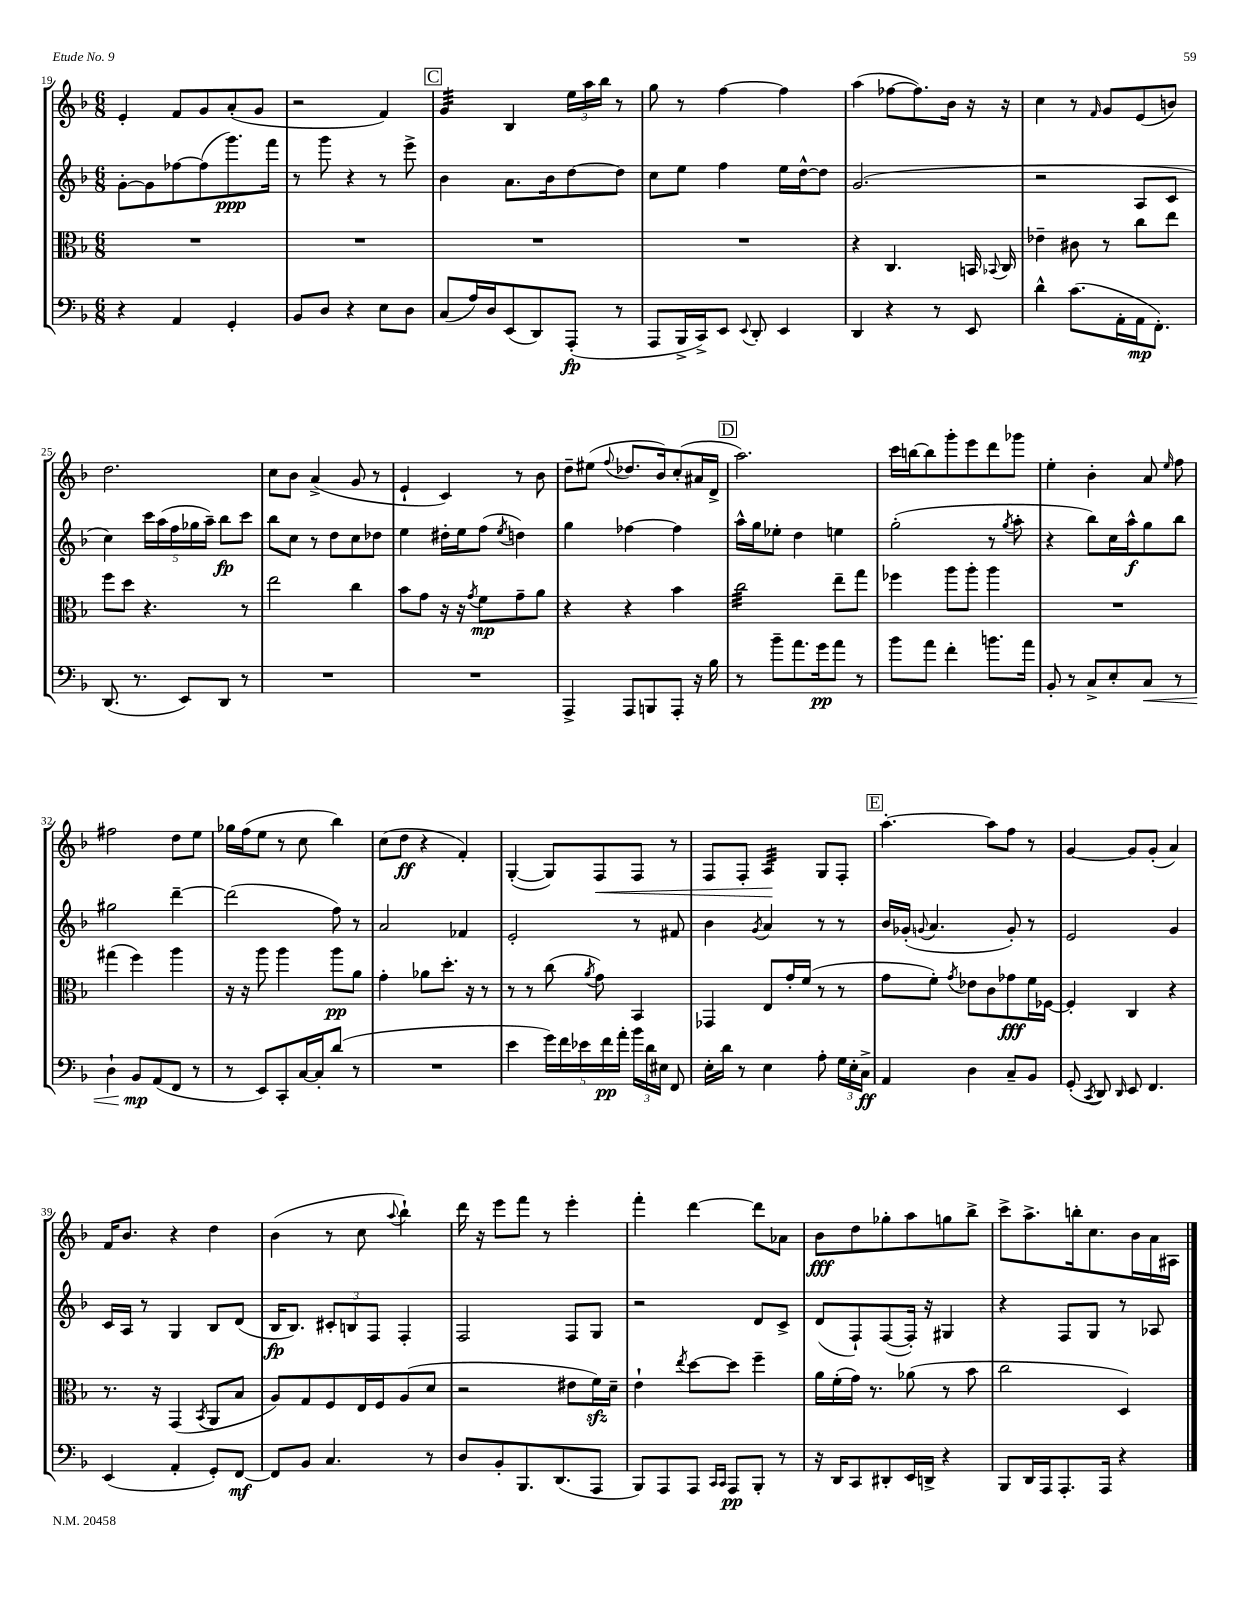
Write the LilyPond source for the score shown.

<<
\new StaffGroup <<
\new Staff = "s0" {
    \clef treble \key f \major \numericTimeSignature \time 6/8
    \autoBeamOff e'4-. f'8[ g'8 a'8-.( g'8] |
    r2 f'4) |
    \mark \markup { \box "C" } g'4:32 bes4 \tuplet 3/2 { e''16[ a''16 bes''16] } r8 |
    g''8 r8 f''4~ f''4 |
    a''4( fes''8[~ fes''8.) bes'16] r16 r16 |
    c''4 r8 \grace { f'16 } g'8[ e'8( b'8]) |
    d''2. |
    c''8[ bes'8] a'4->( g'8 r8 |
    e'4-! c'4) r8 bes'8 |
    d''8[-- eis''8]( \appoggiatura { f''8 } des''8.[ bes'16) c''8-.( ais'16 d'16]-> |
    \mark \markup { \box "D" } a''2.) |
    c'''16[ b''16~ b''8 g'''8-. e'''8 d'''8 ges'''8] |
    e''4-. bes'4-. a'8 \grace { e''16 } f''8 |
    fis''2 d''8[ e''8] |
    ges''16[ f''16( e''8] r8 c''8 bes''4) |
    c''8[( d''8]\ff r4 f'4-.) |
    g4~-.( g8[) f8\< f8] r8 |
    f8[ f8]-. a4:32\! g8[ f8]-. |
    \mark \markup { \box "E" } a''4.~-. a''8[ f''8] r8 |
    g'4~ g'8[ g'8]-.( a'4) |
    f'16[ bes'8.] r4 d''4 |
    bes'4( r8 c''8 \appoggiatura { a''8 } bes''4-!) |
    d'''16 r16 e'''8[ f'''8] r8 e'''4-. |
    f'''4-. d'''4~ d'''8[ aes'8] |
    bes'8[\fff d''8 ges''8-. a''8 g''8 bes''8]-> |
    c'''8[-> a''8.-> b''16-. c''8. bes'16 a'16 ais16] \bar "|." |
}
\new Staff = "s1" {
    \clef treble \key f \major \numericTimeSignature \time 6/8
    \autoBeamOff g'8[~-. g'8 fes''8~ fes''8( g'''8.\ppp) f'''16] |
    r8 g'''8 r4 r8 e'''8-> |
    \mark \markup { \box "C" } bes'4 a'8.[ bes'16 d''8~ d''8] |
    c''8[ e''8] f''4 e''16[ d''16~-^ d''8] |
    g'2.( |
    r2 a8[ c'8] |
    c''4) \tuplet 5/4 { c'''16[ a''16( f''16 ges''16 a''16]--) } bes''8[\fp c'''8] |
    bes''8[ c''8] r8 d''8[ c''8 des''8] |
    e''4 dis''16[-. e''16 f''8]( \acciaccatura { e''8 } d''4) |
    g''4 fes''4~ fes''4 |
    \mark \markup { \box "D" } a''16[-^ g''16 ees''8]-. d''4 e''4 |
    g''2-.( r8 \acciaccatura { g''8 } a''8-. |
    r4 bes''8[) c''16 a''16-^\f g''8 bes''8] |
    gis''2 d'''4~-- |
    d'''2( f''8) r8 |
    a'2 fes'4 |
    e'2-. r8 fis'8 |
    bes'4 \acciaccatura { g'8 } a'4 r8 r8 |
    \mark \markup { \box "E" } bes'16[ ges'16]-.( \appoggiatura { g'8 } a'4. g'8-.) r8 |
    e'2 g'4 |
    c'16[ a16] r8 g4 bes8[ d'8]( |
    bes16[\fp bes8.]) \tuplet 3/2 { cis'8[-. b8 f8] } f4-. |
    f2 f8[ g8] |
    r2 d'8[ c'8]-> |
    d'8[( f8-!) f8~( f16]-.) r16 gis4 |
    r4 f8[ g8] r8 aes8 \bar "|." |
}
\new Staff = "s2" {
    \clef alto \key f \major \numericTimeSignature \time 6/8
    \autoBeamOff R2. |
    R2. |
    \mark \markup { \box "C" } R2. |
    R2. |
    r4 c4. b,16 \appoggiatura { bes,8 } c16 |
    ees'4-- cis'8 r8 c''8[ e''8] |
    f''8[ d''8] r4. r8 |
    e''2 c''4 |
    bes'8[ g'8] r16 r16 \acciaccatura { g'8 } f'8[\mp g'8-- a'8] |
    r4 r4 bes'4 |
    \mark \markup { \box "D" } c''2:32 e''8[-- g''8] |
    fes''4 a''8[ a''8]-. a''4 |
    R2. |
    gis''4( f''4) a''4 |
    r16 r16 a''8 a''4 a''8[\pp a'8] |
    g'4-. aes'8[ d''8.]-. r16 r8 |
    r8 r8 c''8( \acciaccatura { a'8 } g'8) bes,4 |
    ges,4 e8[ g'16-. f'16]( r8 r8 |
    \mark \markup { \box "E" } g'8[ f'8]-.) \acciaccatura { g'8 } ees'8[ c'8 ges'8\fff f'16 fes16]~ |
    fes4-. c4 r4 |
    r8. r16 g,4( \acciaccatura { bes,8 } a,8[ bes8] |
    a8[) g8 f8 e16 f16 a8( d'8] |
    r2 eis'8[ f'16\sfz) d'16]-- |
    e'4-! \acciaccatura { e''8 } d''8[~ d''8] f''4-- |
    a'16[ f'16-.( g'16]) r8. aes'8( r8 bes'8 |
    c''2 d4) \bar "|." |
}
\new Staff = "s3" {
    \clef bass \key f \major \numericTimeSignature \time 6/8
    \autoBeamOff r4 a,4 g,4-. |
    bes,8[ d8] r4 e8[ d8] |
    \mark \markup { \box "C" } c8[( a16) d16 e,8( d,8) a,,8]-.\fp( r8 |
    a,,8[ bes,,16-> c,16->) e,8] \appoggiatura { e,8 } d,8-. e,4 |
    d,4 r4 r8 e,8 |
    d'4-^ c'8.[( a,16-. a,16\mp f,8.]-.) |
    d,8.( r8. e,8[) d,8] r8 |
    R2. |
    R2. |
    a,,4-> a,,8[ b,,8 a,,8]-. r16 bes16 |
    \mark \markup { \box "D" } r8 bes'8[-- a'8. g'16\pp a'8] r8 |
    bes'8[ a'8] f'4-. b'8.[ a'16] |
    bes,8-. r8 c8[-> e8-. c8]\< r8 |
    d4-! bes,8[\mp\! a,8( f,8] r8 |
    r8 e,8[) c,8-. c16~ c16-. d'8]( r8 |
    R2. |
    e'4 \tuplet 5/4 { g'16[) f'16 ees'16 f'16\pp a'16]-. } \tuplet 3/2 { bes'16[ d'16 eis16] } f,8 |
    e16[-. d'16] r8 e4 a8-. \tuplet 3/2 { g16[ e16-. c16]->\ff } |
    \mark \markup { \box "E" } a,4 d4 c8[-- bes,8] |
    g,8-.( \acciaccatura { c,8 } d,8) \grace { d,16 } e,8 f,4. |
    e,4( a,4-. g,8[-.) f,8]~\mf |
    f,8[ bes,8] c4. r8 |
    d8[ bes,8-. bes,,8. d,8.( a,,8] |
    bes,,8[) a,,8 a,,8] \grace { c,16[ c,16] } a,,8[\pp bes,,8]-. r8 |
    r16 d,16[ c,8 dis,8-. e,16 d,16]-> r4 |
    bes,,8[ d,16 a,,16 a,,8.-. a,,16] r4 \bar "|." |
}
>>
>>
\layout { \context { \Score currentBarNumber = #19 } }
